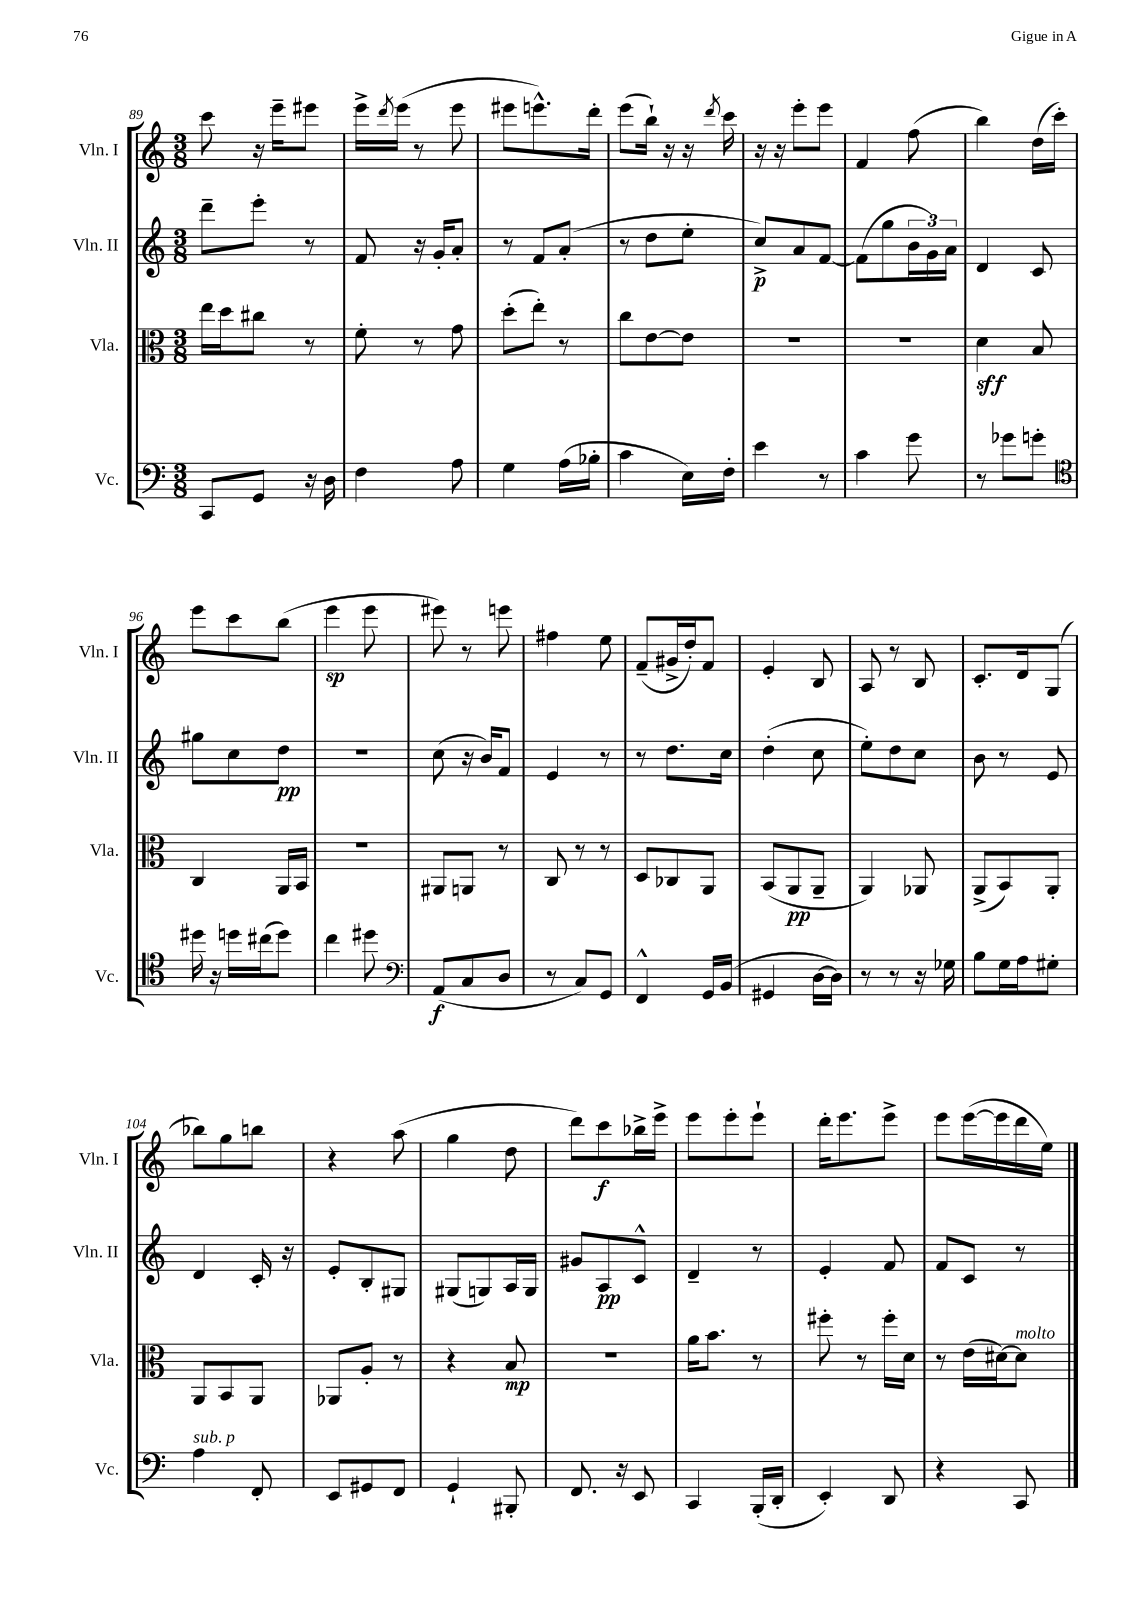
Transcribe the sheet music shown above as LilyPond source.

<<
\new StaffGroup <<
\new Staff = "s0" \with { instrumentName = "Vln. I" shortInstrumentName = "Vln. I" } {
    \clef treble \key c \major \numericTimeSignature \time 3/8
    c'''8 r16 e'''16-- eis'''8 |
    e'''16-> \acciaccatura { d'''8 } e'''16( r8 e'''8 |
    eis'''8 e'''8.-^) d'''16-. |
    e'''8( b''16-!) r16 r16 \acciaccatura { d'''8 } c'''16 |
    r16 r16 e'''8-. e'''8 |
    f'4 f''8( |
    b''4) d''16( c'''16-.) |
    e'''8 c'''8 b''8( |
    e'''4\sp e'''8 |
    eis'''8) r8 e'''8 |
    fis''4 e''8 |
    f'8--( gis'16-> d''16-.) f'8 |
    e'4-. b8 |
    a8 r8 b8 |
    c'8.-. d'16 g8( |
    bes''8) g''8 b''8 |
    r4 a''8( |
    g''4 d''8 |
    d'''8) c'''8\f bes''16-> e'''16-> |
    e'''8 e'''8-. e'''8-! |
    d'''16-. e'''8. e'''8-> |
    e'''8 e'''16~( e'''16 d'''16 e''16) \bar "|." |
}
\new Staff = "s1" \with { instrumentName = "Vln. II" shortInstrumentName = "Vln. II" } {
    \clef treble \key c \major \numericTimeSignature \time 3/8
    d'''8-- e'''8-. r8 |
    f'8 r16 g'16-. a'8-. |
    r8 f'8 a'8-.( |
    r8 d''8 e''8-. |
    c''8->\p) a'8 f'8~ |
    f'8( g''8 \tuplet 3/2 { b'16 g'16) a'16 } |
    d'4 c'8 |
    gis''8 c''8 d''8\pp |
    R4. |
    c''8( r16 b'16) f'8 |
    e'4 r8 |
    r8 d''8. c''16 |
    d''4-.( c''8 |
    e''8-.) d''8 c''8 |
    b'8 r8 e'8 |
    d'4 c'16-. r16 |
    e'8-. b8-. gis8 |
    gis8( g8) a16 g16 |
    gis'8 a8\pp c'8-^ |
    d'4-- r8 |
    e'4-. f'8 |
    f'8 c'8 r8 \bar "|." |
}
\new Staff = "s2" \with { instrumentName = "Vla." shortInstrumentName = "Vla." } {
    \clef alto \key c \major \numericTimeSignature \time 3/8
    e''16 d''16 cis''8 r8 |
    f'8-. r8 g'8 |
    d''8-.( e''8-.) r8 |
    c''8 e'8~ e'8 |
    r4. |
    R4. |
    d'4\sff b8 |
    c4 a,16 b,16 |
    R4. |
    ais,8 a,8 r8 |
    c8 r8 r8 |
    d8 ces8 a,8 |
    b,8( a,8\pp a,8-- |
    a,4) aes,8 |
    a,8->( b,8) a,8-. |
    a,8 b,8 a,8 |
    aes,8 a8-. r8 |
    r4 b8\mp |
    R4. |
    a'16 b'8. r8 |
    fis''8-. r8 fis''16-. d'16 |
    r8 e'16( dis'16~) dis'8^\markup { \italic "molto" } \bar "|." |
}
\new Staff = "s3" \with { instrumentName = "Vc." shortInstrumentName = "Vc." } {
    \clef bass \key c \major \numericTimeSignature \time 3/8
    c,8 g,8 r16 d16 |
    f4 a8 |
    g4 a16( bes16-. |
    c'4 e16) f16-. |
    e'4 r8 |
    c'4 g'8 |
    r8 ges'8 g'8-. |
    \clef tenor dis''16 r16 d''16 cis''16( d''8) |
    c''4 dis''8 |
    \clef bass a,8\f( c8 d8 |
    r8 c8) g,8 |
    f,4-^ g,16 b,16( |
    gis,4 d16~ d16) |
    r8 r8 r16 ges16 |
    b8 g16 a16 gis8-. |
    a4^\markup { \italic "sub. p" } f,8-. |
    e,8 gis,8 f,8 |
    g,4-! bis,,8-. |
    f,8. r16 e,8 |
    c,4 b,,16-.( d,16-. |
    e,4-.) d,8 |
    r4 c,8 \bar "|." |
}
>>
>>
\layout { \context { \Score currentBarNumber = #89 } }
